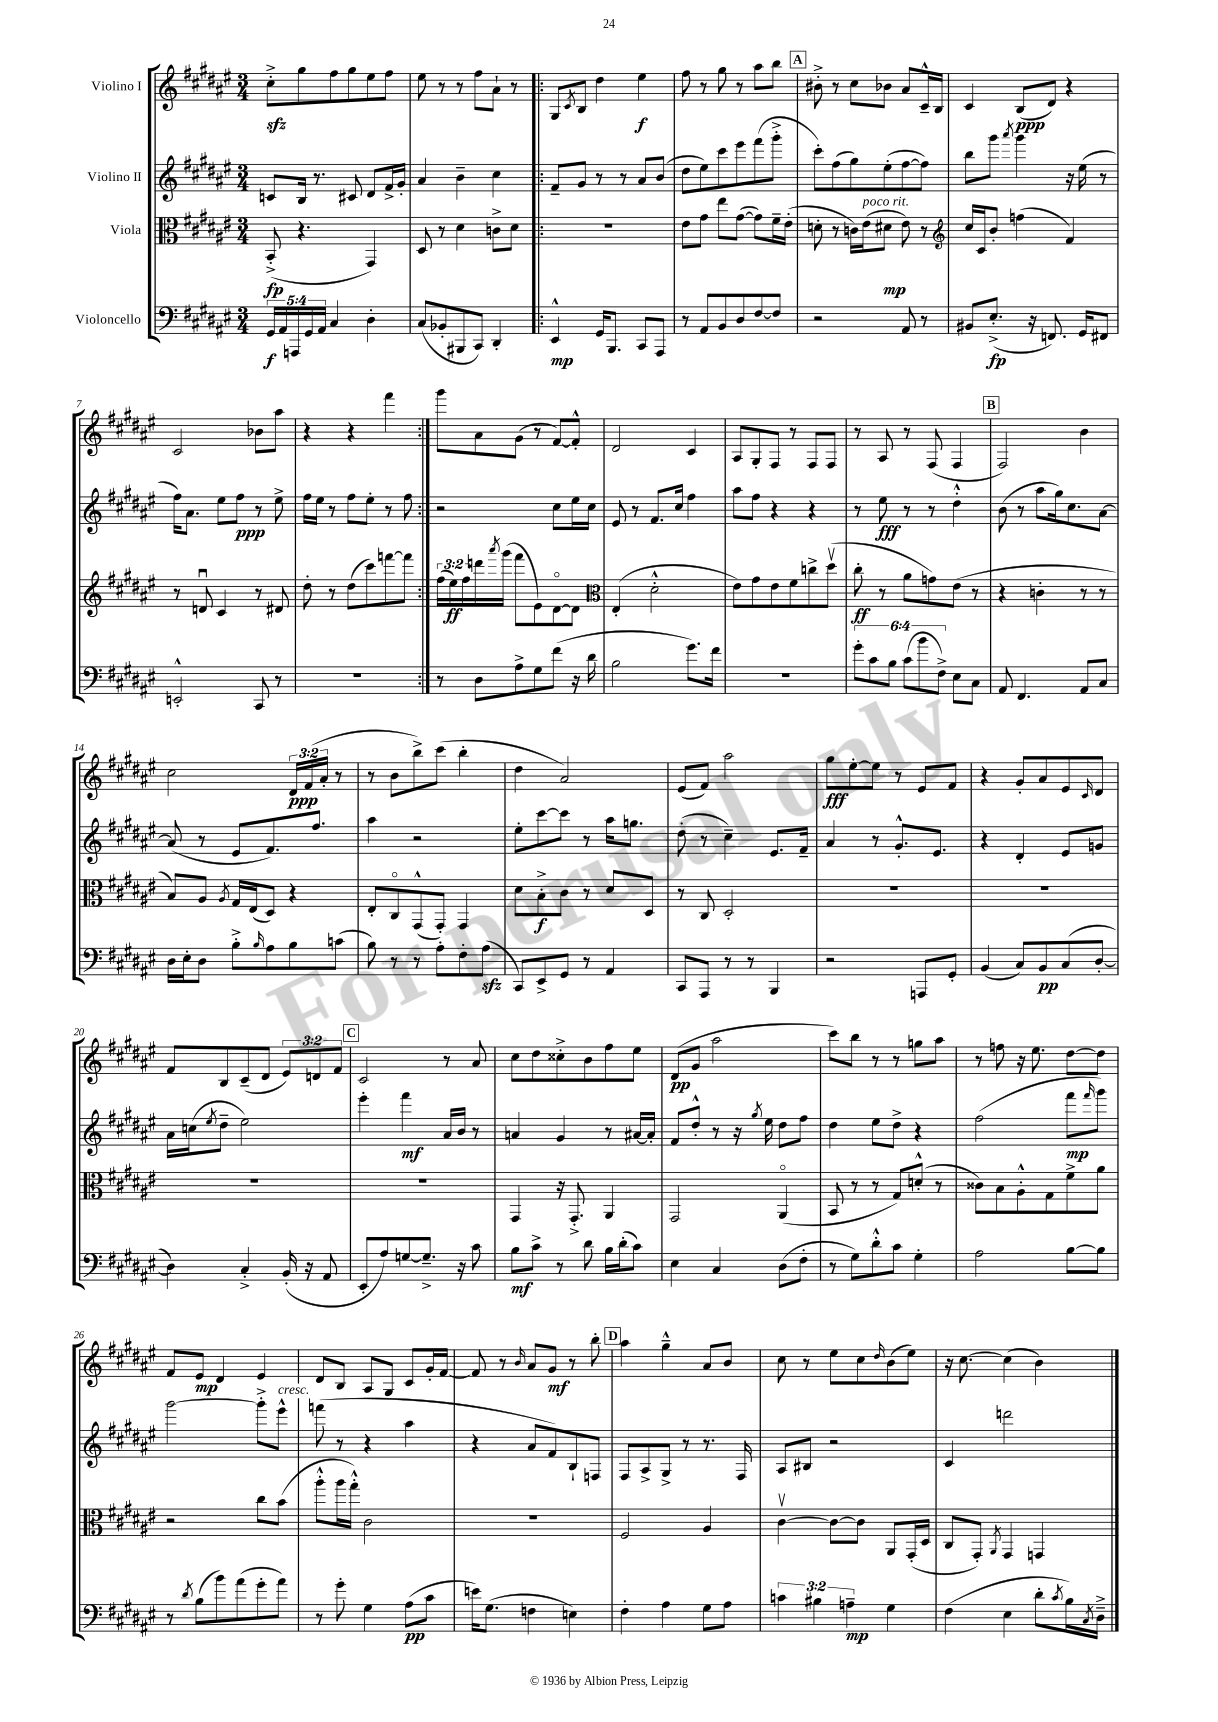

**kern	**kern	**kern	**kern
*staff4	*staff3	*staff2	*staff1
*clefF4	*clefC3	*clefG2	*clefG2
*k[f#c#g#d#a#e#]	*k[f#c#g#d#a#e#]	*k[f#c#g#d#a#e#]	*k[f#c#g#d#a#e#]
*M3/4	*M3/4	*M3/4	*M3/4
20GG#	(8BB'^	8c	8cc#'^
20AA#	.	.	.
20AAA	.	.	.
.	4.r	16B	8gg#
20GG#	.	.	.
.	.	8.r	.
20AA#	.	.	.
4C#	.	.	8ff#
.	.	8c#	8gg#
4D#'	4GG#)	8d#	8ee#
.	.	16f#^	8ff#
.	.	16g#'	.
=	=	=	=
(8C#	8D#	4a#	8ee#
8BB-'	8r	.	8r
8BBB#	4d#	4b~	8r
8CC#)	.	.	8ff#
4DD#'	8c^	4cc#	8a#`
.	8d#	.	8r
=!|:	=!|:	=!|:	=!|:
4EE#^^	2.r	8f#~	8G#
.	.	.	8qc#
.	.	8g#	8B
16GG#	.	8r	4dd#
8.BBB	.	.	.
.	.	8r	.
8CC#	.	8a#	4ee#
8AAA#	.	(8b	.
=	=	=	=
8r	8e#	8dd#	8ff#
8AA#	8g#	8ee#)	8r
8BB	8ee#	8ccc#	8gg#
8D#	([8g#	8eee#	8r
[8F#	8g#])	(8fff#	8aa#
8F#]	16f#~	8ggg#'^	8bb
.	(16e#'	.	.
=	=	=	=
2r	8d'	8ccc#')	8b#'^
.	8r	(8ff#	8r
.	16c)	8gg#)	8cc#
.	(16e#	.	.
.	8d#	(8ee#'	8b-
8AA#	8e#)	[8ff#	8a#
8r	8r	8ff#])	16c#~^^
.	.	.	16B
=	=	=	=
*	*clefG2	*	*
8BB#	16cc#	8bb	4c#
.	16c#	.	.
(8.E#'^	8b'	8ggg#	.
.	.	8qaaa#	.
.	(4ff	4ggg#	(8B
16r	.	.	.
8.FF)	.	.	8d#)
.	4f#)	16r	4r
16GG#	.	(16ee#	.
8FF#	.	8r	.
=	=	=	=
2EE'^^	8r	16ff#)	2c#
.	.	8.a#	.
.	8du	.	.
.	4c#	8ee#	.
.	.	8ff#	.
8CC#	8r	8r	8b-
8r	8d#	8ee#^	8aa#
=	=	=	=
2.r	8dd#'	16ff#	4r
.	.	16ee#	.
.	8r	8r	.
.	(8dd#	8ff#	4r
.	8ccc#)	8ee#'	.
.	[8fff	8r	4fff#
.	8fff]	8ff#	.
=:|!	=:|!	=:|!	=:|!
8r	(24ff#	2r	8ggg#
.	24ee#)	.	.
.	24ff#	.	.
8D#	16ddd	.	8a#
.	8qaaa#	.	.
.	(16ggg#	.	.
8A#^	8fff#	.	(8g#
8G#	8e#)	.	8r
(8f#	[8d#o	8cc#	[8f#)
16r	8d#]	16ee#	8f#'^^]
16d#	.	16cc#	.
=	=	=	=
*	*clefC3	*	*
2B	(4E#'	8e#	2d#
.	.	8r	.
.	2d#'^^	8.f#	.
.	.	16cc#	.
8.g#)	.	4ff#	4c#
16f#	.	.	.
=	=	=	=
2.r	8e#)	8aa#	8A#
.	8g#	8ff#	8G#'
.	8e#	4r	8F#
.	8f#	.	8r
.	8cc^	4r	8F#
.	(8dd#v	.	8F#
=	=	=	=
12g#'	8cc#'	8r	8r
12c#	.	.	.
.	8r	8ee#	8A#
12B	.	.	.
(12c#	8a#	8r	8r
12b	.	.	.
.	8g)	8r	(8F#
12F#^)	.	.	.
8E#	(8e#	4dd#'^^	4F#
8C#	8r	.	.
=	=	=	=
8AA#	4r	(8b	2F#)
4.FF#	.	8r	.
.	4c'	8aa#	.
.	.	16gg#)	.
.	.	8.cc#	.
8AA#	8r	.	4b
8C#	8r	[8a#	.
=	=	=	=
16D#	8B)	(8a#]	2cc#
16E#'	.	.	.
8D#	8A#	8r	.
.	8qA#	.	.
8B'^	16G#	8e#	.
.	(16E#	.	.
16qqB	.	.	.
8A#	8D#)	8.f#)	.
8B	4r	.	24d#
.	.	.	(24f#
.	.	8.ff#	.
.	.	.	24a#'
(8c	.	.	8r
=	=	=	=
8B)	8E#'	4aa#	8r
8r	8C#o	.	8b
8r	(8GG#^^	2r	8bb^)
8A#'	8GG#')	.	(8ccc#
8F#'	4GG#	.	4bb'
(8A#	.	.	.
=	=	=	=
8CC#)	8d#	8ee#'	4dd#
8EE#^	8B'^	[8ccc#	.
8GG#	8c#	8ccc#]	2a#)
8r	8r	8r	.
4AA#	8d#	16aa#	.
.	.	8.gg	.
.	8D#	.	.
=	=	=	=
8CC#	8r	(8dd#'	(8e#
8AAA#	8C#	8r	8f#)
8r	2D#'	4cc#~)	2aa#
8r	.	.	.
4BBB	.	8.e#	.
.	.	16f#~	.
=	=	=	=
2r	2.r	4a#	8gg#
.	.	.	[8ee#'
.	.	8r	8ee#]
.	.	8.g#'^^	8r
8AAA	.	.	8e#
.	.	8.e#	.
8GG#'	.	.	8f#
=	=	=	=
(4BB	2.r	4r	4r
8C#)	.	4d#'	8g#'
8BB	.	.	8a#
(8C#	.	8e#	8e#
.	.	.	16qqc#
[8D#'	.	8g	8d#
=	=	=	=
4D#])	2.r	16a#	8f#
.	.	(16cc	.
.	.	8qee#	.
.	.	8dd#~	8B
4C#'^	.	2ee#)	(8c#~
.	.	.	8d#
(16BB'	.	.	12e#)
16r	.	.	.
.	.	.	12d
8AA#	.	.	.
.	.	.	12f#
=	=	=	=
8EE#'	2.r	4eee#'	2c#
8A#)	.	.	.
[8G	.	4fff#	.
8.G~^]	.	.	.
.	.	16a#	8r
16r	.	16b	.
8c#	.	8r	8a#
=	=	=	=
8B	4GG#	4a	8cc#
8c#^	.	.	8dd#
8r	16r	4g#	8cc##'^
.	8.GG#'^	.	.
8d#	.	.	8b
16B	4AA#	8r	8ff#
(16d#'	.	.	.
8c#)	.	[16a#	8ee#
.	.	16a#']	.
=	=	=	=
4E#	2GG#	8f#	(8d#
.	.	8dd#'^^	8g#
4C#	.	8r	2aa#
.	.	16r	.
.	.	8qgg#	.
.	.	16ee#	.
(8D#	(4AA#o	8dd#	.
8F#'	.	8ff#	.
=	=	=	=
8r	8BB	4dd#	8ccc#)
8G#)	8r	.	8bb
8d#'^^	8r	8ee#	8r
8c#	8G#)	8dd#^	8r
4G#'	(8d'^^	4r	8gg
.	8r	.	8aa#
=	=	=	=
2A#	8c##)	(2ff#	8r
.	8B	.	8ff
.	8A#'^^	.	16r
.	.	.	8.ee#
.	8G#	.	.
[8B	8f#^	8fff#	[8dd#
.	.	16qqfff#	.
8B]	8a#	8ggg#)	8dd#]
=	=	=	=
8r	2r	[2ggg#	8f#
8qd#	.	.	.
(8B	.	.	8e#
8b)	.	.	4d#
(8a#	.	.	.
8g#'	8cc#	8ggg#'^]	4e#
8a#)	(8b	8eee#^^	.
=	=	=	=
8r	8aa#'^^	(8fff	8d#
8g#'	16aa#	8r	8B
.	16gg#'^^)	.	.
4G#	2c#	4r	8A#
.	.	.	8G#
(8A#	.	4aa#	8c#
8c#	.	.	16g#'
.	.	.	[16f#
=	=	=	=
16e)	2.r	4r	8f#]
(8.G#	.	.	.
.	.	.	8r
.	.	.	16qqb
4F	.	8a#	8a#
.	.	8f#)	8g#
4E)	.	8B`	8r
.	.	8F	8bb'
=	=	=	=
4F#'	2F#	8F#	4aa#
.	.	8A#^	.
4A#	.	8G#^	4gg#~^^
.	.	8r	.
8G#	4A#	8.r	8a#
8A#	.	.	8b
.	.	16F#	.
=	=	=	=
6c	[4c#v	8A#	8cc#
.	.	8B#	8r
6B#	.	.	.
.	8c#_	2r	8ee#
6A~	.	.	.
.	8c#]	.	8cc#
.	.	.	16qqdd#
4G#	8AA#	.	(8b
.	(16GG#'	.	8ee#)
.	16D#	.	.
=	=	=	=
(4F#	8C#	4c#	16r
.	.	.	[8.cc#
.	8GG#')	.	.
.	8qAA#	.	.
4E#	4GG#	2ddd	(4cc#]
8d#'	4GG	.	4b)
8qc#	.	.	.
16B)	.	.	.
8qC#	.	.	.
16D#~^	.	.	.
==	==	==	==
*-	*-	*-	*-
